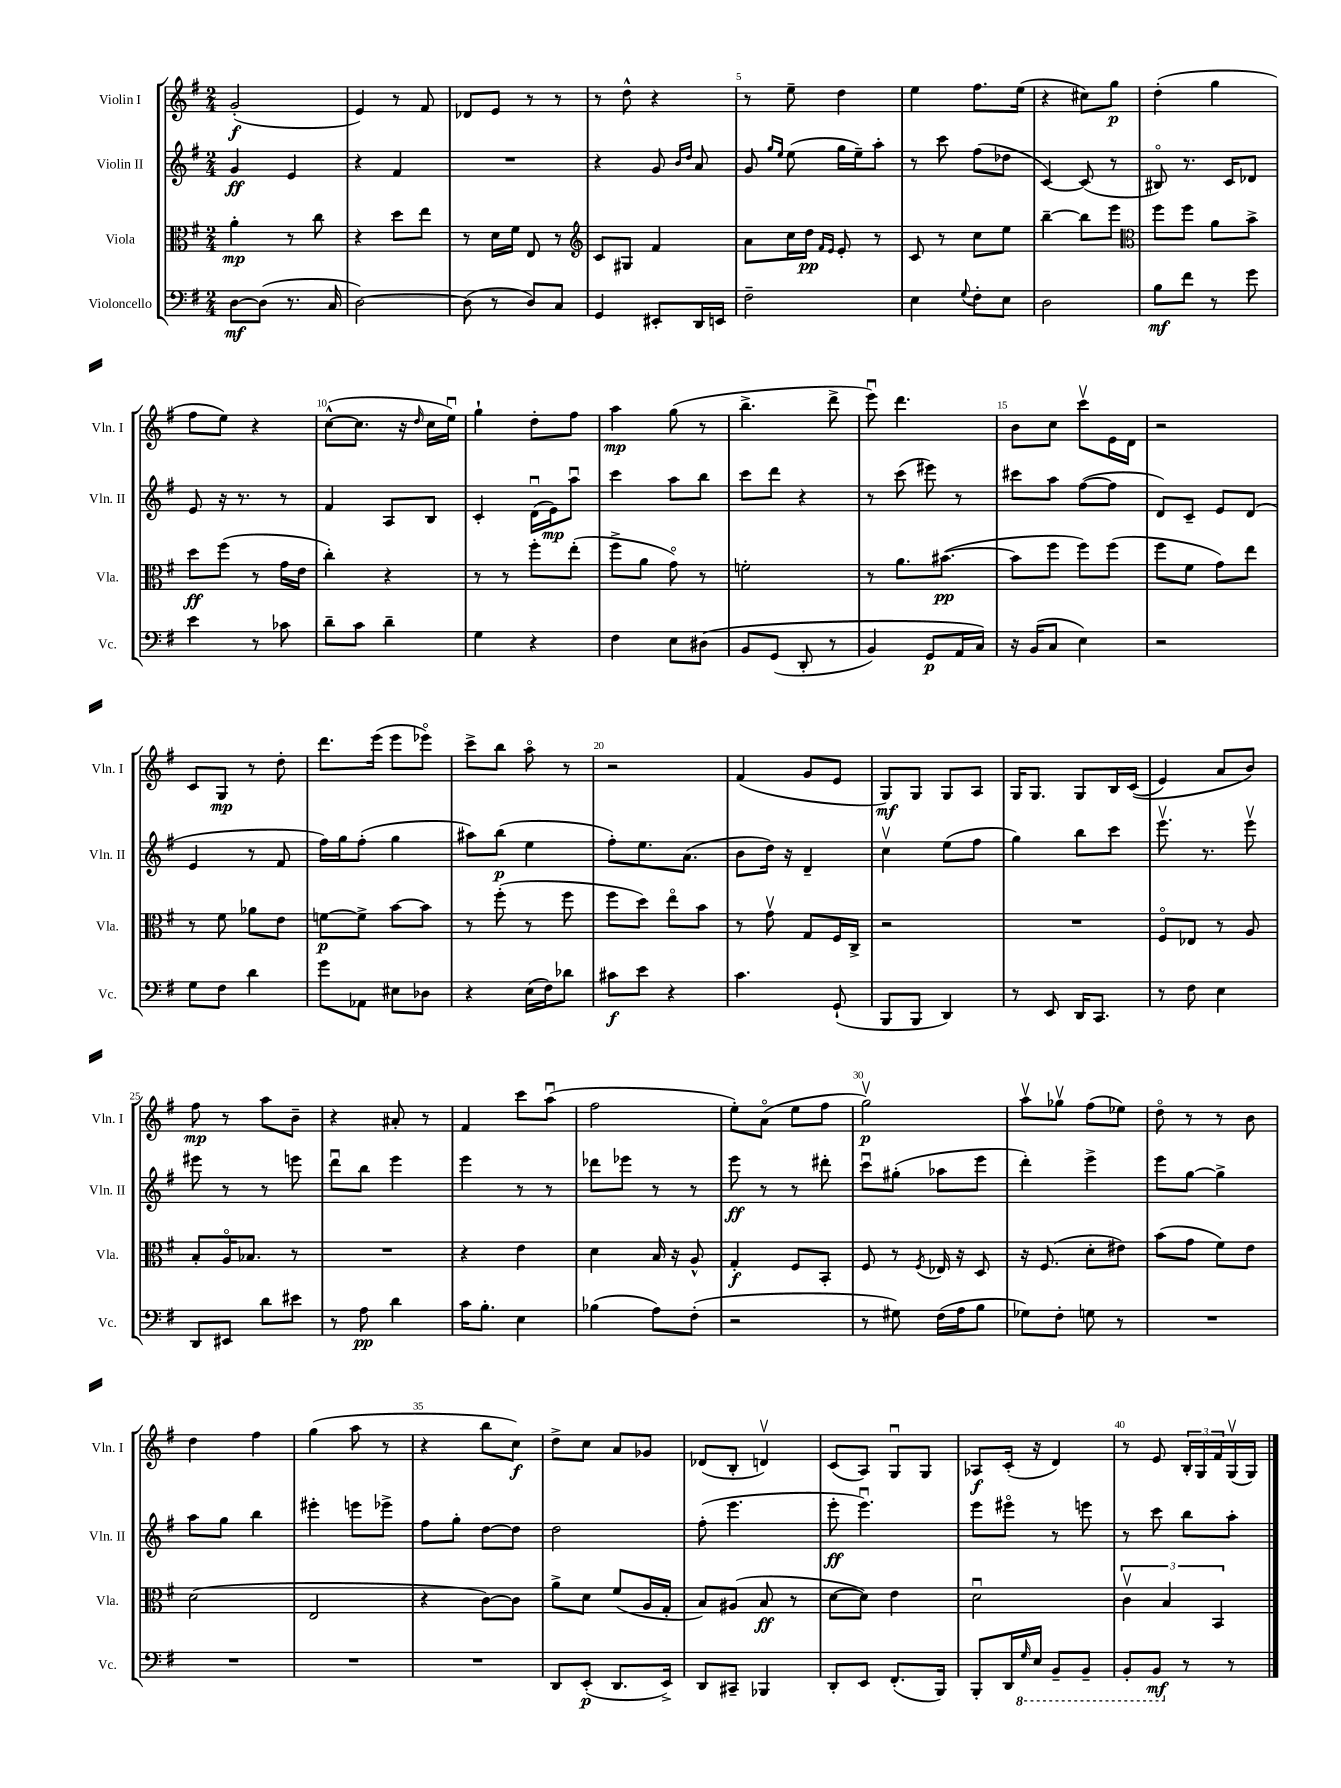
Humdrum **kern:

**kern	**kern	**kern	**kern
*staff4	*staff3	*staff2	*staff1
*clefF4	*clefC3	*clefG2	*clefG2
*k[f#]	*k[f#]	*k[f#]	*k[f#]
*M2/4	*M2/4	*M2/4	*M2/4
[8D	4a'	4g	(2g'
(8D]	.	.	.
8.r	8r	4e	.
.	8cc	.	.
16C	.	.	.
=	=	=	=
[2D)	4r	4r	4e)
.	8dd	4f#	8r
.	8ee	.	8f#
=	=	=	=
(8D]	8r	2r	8d-
8r	16d	.	8e
.	16f#	.	.
8D)	8E	.	8r
8C	8r	.	8r
=	=	=	=
*	*clefG2	*	*
4GG	8c	4r	8r
.	8G#	.	8dd^^
8EE#'	4f#	8g	4r
.	.	16qqb	.
.	.	16qqdd	.
16DD	.	8a	.
16EE	.	.	.
=	=	=	=
2F#~	8a	8g	8r
.	.	16qqgg	.
.	.	16qqee	.
.	16cc	(8ee	8ee~
.	16dd	.	.
.	16qqf#	.	.
.	16qqe	.	.
.	8e'	16gg	4dd
.	.	16ee~)	.
.	8r	8aa'	.
=	=	=	=
4E	8c	8r	4ee
.	8r	8ccc	.
8qqG	.	.	.
8F#'	8cc	(8ff#	8.ff#
8E	8ee	8dd-	.
.	.	.	(16ee
=	=	=	=
2D	[4bb~	[4c)	4r
.	8bb]	(8c]	8cc#)
.	8eee	8r	8gg
=	=	=	=
*	*clefC3	*	*
8B	8ff#	8B#o)	(4dd'
8f#	8ff#	8.r	.
8r	8a	.	4gg
.	.	16c	.
8g	8b^	8d-	.
=	=	=	=
4e	8dd	8e	8ff#
.	(8ff#	16r	8ee)
.	.	8.r	.
8r	8r	.	4r
8c-	16g	8r	.
.	16e	.	.
=	=	=	=
8d~	4cc')	4f#	([8cc^^
8c	.	.	8.cc]
4d~	4r	8A	.
.	.	.	16r
.	.	.	16qqdd
.	.	8B	16cc
.	.	.	16eeu)
=	=	=	=
4G	8r	4c'	4gg`
.	8r	.	.
4r	8ff#'	(16du	8dd'
.	.	16e)	.
.	(8ee'	8aau	8ff#
=	=	=	=
4F#	8ff#^	4ccc	4aa
.	8a	.	.
8E	8go)	8aa	(8gg
&(8D#	8r	8bb	8r
=	=	=	=
8BB	2f'	8ccc	4.bb^
(8GG	.	8ddd	.
8DD'	.	4r	.
8r	.	.	8ddd^
=	=	=	=
4BB)	8r	8r	8eeeu)
.	8.a	(8ccc	4.ddd
8GG	.	8eee#)	.
.	([8.b#	.	.
16AA	.	8r	.
16C&)	.	.	.
=	=	=	=
16r	8b#]	8ccc#	8b
(16BB	.	.	.
8C	8ff#	8aa	8cc
4E)	8ff#)	([8ff#	8cccv
.	(8ff#	8ff#]	16e
.	.	.	16d
=	=	=	=
2r	8ff#	8d)	2r
.	8f#	8c~	.
.	8g)	8e	.
.	8ee	(8d	.
=	=	=	=
8G	8r	4e	8c
8F#	8f#	.	8G
4d	8a-	8r	8r
.	8e	8f#	8dd'
=	=	=	=
8g	[8f	16ff#)	8.ddd
.	.	16gg	.
8AA-	8f^]	(8ff#'	.
.	.	.	(16eee
8E#	[8b	4gg	8eee
8D-	8b]	.	8eee-o)
=	=	=	=
4r	8r	8aa#)	8ccc^
.	(8ff#'	(8bb	8bb
(16E	8r	4ee	8aao
16F#)	.	.	.
8d-	8ff#	.	8r
=	=	=	=
8c#	8ff#	8ff#')	2r
8e	8dd)	8.ee	.
4r	8eeo	.	.
.	.	(8.a	.
.	8b	.	.
=	=	=	=
4.c	8r	8b	(4f#
.	8gv	16dd)	.
.	.	16r	.
.	8G	4d~	8g
(8GG`	16F#	.	8e
.	16C^	.	.
=	=	=	=
8BBB	2r	4ccv	8G)
8BBB	.	.	8G
4DD)	.	(8ee	8G
.	.	8ff#	8A
=	=	=	=
8r	2r	4gg)	16G
.	.	.	8.G
8EE	.	.	.
16DD	.	8bb	8G
8.CC	.	.	.
.	.	8ccc	16B
.	.	.	&((16c
=	=	=	=
8r	8F#o	8.eeev	4e)
8F#	8E-	.	.
.	.	8.r	.
4E	8r	.	8a
.	8A	8eeev	8b&)
=	=	=	=
8DD	8B'	8eee#	8ff#
8EE#	16Ao	8r	8r
.	8.B-	.	.
8d	.	8r	8aa
8e#	8r	8eee	8b~
=	=	=	=
8r	2r	8dddu	4r
8A	.	8bb	.
4d	.	4eee	8a#'
.	.	.	8r
=	=	=	=
16c	4r	4eee	4f#
8.B'	.	.	.
4E	4e	8r	8ccc
.	.	8r	(8aau
=	=	=	=
(4B-	4d	8ddd-	2ff#
.	.	8eee-	.
8A)	16B	8r	.
.	16r	.	.
(8F#'	8A^^	8r	.
=	=	=	=
2r	4G'	8eee	8ee')
.	.	8r	(8ao
.	8F#	8r	8ee
.	8BB'	8ddd#'	8ff#
=	=	=	=
8r	8F#	8cccu	2ggv)
8G#)	8r	(8gg#'	.
.	8qF#	.	.
(16F#	16E-	8aa-	.
16A	16r	.	.
8B	8D	8eee	.
=	=	=	=
8G-)	16r	4ddd')	8aav
.	(8.F#	.	.
8F#'	.	.	8gg-v
8G	8d'	4eee^	(8ff#
8r	8e#)	.	8ee-)
=	=	=	=
2r	(8b	8eee	8ddo
.	8g	[8gg	8r
.	8f#)	4gg^]	8r
.	8e	.	8b
=	=	=	=
2r	(2d	8aa	4dd
.	.	8gg	.
.	.	4bb	4ff#
=	=	=	=
2r	2E	4eee#'	(4gg
.	.	8eee	8aa
.	.	8eee-^	8r
=	=	=	=
2r	4r	8ff#	4r
.	.	8gg'	.
.	[8c)	[8dd	8bb
.	8c]	8dd]	8cc)
=	=	=	=
8DD	8a^	2dd	8dd^
(8EE'	8d	.	8cc
8.DD	(8f#	.	8a
.	16A	.	8g-
16EE^)	16G'	.	.
=	=	=	=
8DD	8B)	(8ff#'	(8d-
8CC#~	(8A#	4.eee	8B'
4BBB-	8B	.	4dv)
.	8r	.	.
=	=	=	=
8DD'	[8d	8eee'	(8c
8EE	8d])	4.eeeu)	8A)
(8.FF#'	4e	.	8Gu
.	.	.	8G
16BBB)	.	.	.
=	=	=	=
8BBB'	2du	8eee	8A-
16DD	.	8eee#o	(16c'
16qqGG	.	.	.
16EE	.	.	16r
8BBB~	.	8r	4d)
8BBB~	.	8eee	.
=	=	=	=
8BBB'	6cv	8r	8r
8BBB	.	8ccc	8e
.	6B	.	.
8r	.	8bb	24B'
.	.	.	24G
.	6BB	.	24f#
8r	.	8aa'	(16Gv
.	.	.	16G)
==	==	==	==
*-	*-	*-	*-
